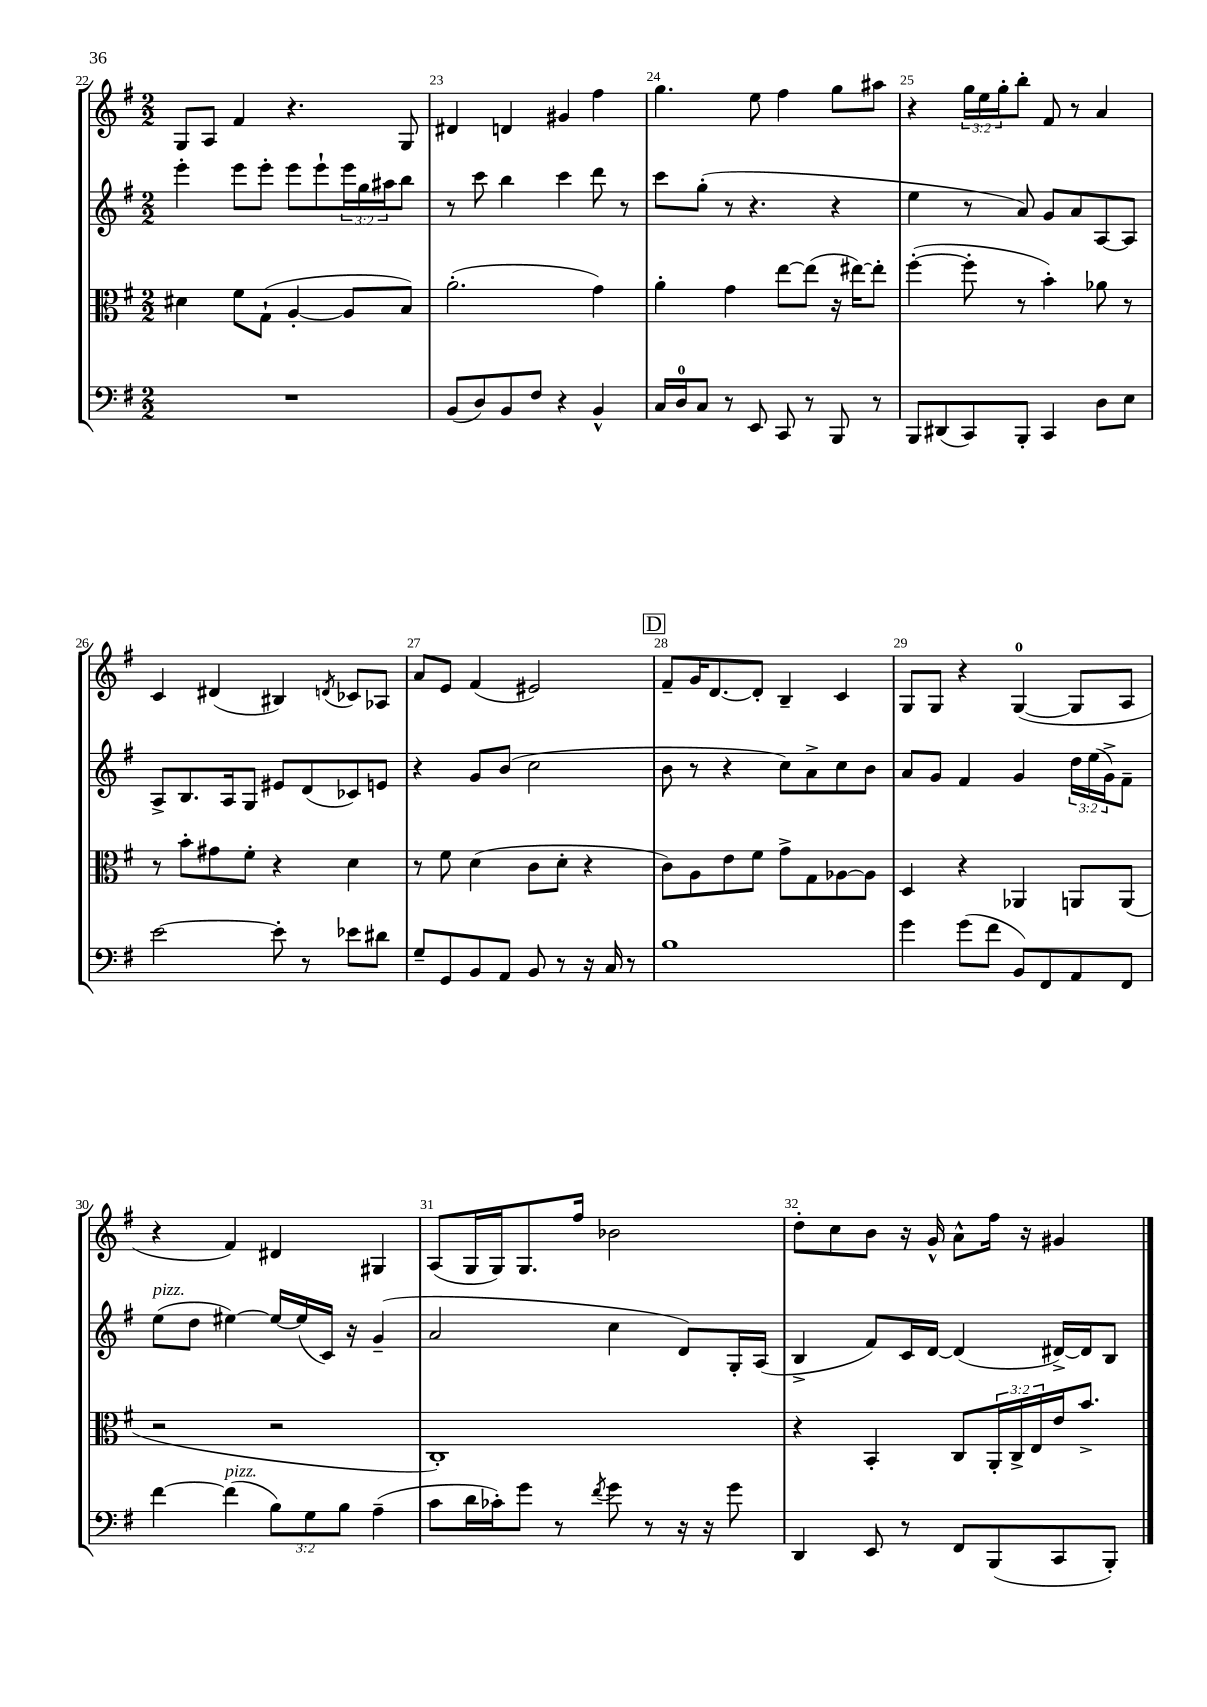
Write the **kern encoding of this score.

**kern	**kern	**kern	**kern
*staff4	*staff3	*staff2	*staff1
*clefF4	*clefC3	*clefG2	*clefG2
*k[f#]	*k[f#]	*k[f#]	*k[f#]
*M2/2	*M2/2	*M2/2	*M2/2
1r	4d#	4eee'	8G
.	.	.	8A
.	8f#	8eee	4f#
.	(8G`	8eee'	.
.	[4A'	8eee	4.r
.	.	8eee`	.
.	8A]	24eee	.
.	.	24gg	.
.	.	24aa#	.
.	8B)	8bb	8G
=	=	=	=
(8BB	(2.a'	8r	4d#
8D)	.	8ccc	.
8BB	.	4bb	4d
8F#	.	.	.
4r	.	4ccc	4g#
4BB^^	4g)	8ddd	4ff#
.	.	8r	.
=	=	=	=
16C	4a'	8ccc	4.gg
16D	.	.	.
8C	.	(8gg'	.
8r	4g	8r	.
8EE	.	4.r	8ee
8CC	[8ee	.	4ff#
8r	(8ee]	.	.
8BBB	16r	4r	8gg
.	[16ee#)	.	.
8r	8ee#']	.	8aa#
=	=	=	=
8BBB	([4ff#'	4ee	4r
(8DD#	.	.	.
8CC)	8ff#']	8r	24gg
.	.	.	24ee
.	.	.	24gg'
8BBB'	8r	8a)	8bb'
4CC	4b')	8g	8f#
.	.	8a	8r
8D	8a-	[8A	4a
8E	8r	8A]	.
=	=	=	=
[2e	8r	8A^	4c
.	8b'	8.B	.
.	8g#	.	(4d#
.	.	16A	.
.	8f#'	8G	.
8e']	4r	8e#	4B#)
8r	.	(8d	.
.	.	.	8qd
8e-	4d	8c-)	8c-
8d#	.	8e	8A-
=	=	=	=
8G~	8r	4r	8a
8GG	8f#	.	8e
8BB	(4d	8g	(4f#
8AA	.	(8b	.
8BB	8c	2cc	2e#)
8r	8d'	.	.
16r	4r	.	.
16C	.	.	.
8r	.	.	.
=	=	=	=
1B	8c)	8b	8f#~
.	8A	8r	16g
.	.	.	[8.d
.	8e	4r	.
.	8f#	.	8d']
.	8g^	8cc)	4B~
.	8G	8a^	.
.	[8A-	8cc	4c
.	8A-]	8b	.
=	=	=	=
4g	4D	8a	8G
.	.	8g	8G
(8g	4r	4f#	4r
8f#	.	.	.
8BB)	4AA-	4g	([4G
8FF#	.	.	.
8AA	8AA	24dd	8G]
.	.	(24ee	.
.	.	24g^)	.
8FF#	(8AA	8f#~	8A
=	=	=	=
[4f#	2r	(8ee	4r
.	.	8dd	.
(4f#]	.	[4ee#)	4f#)
12B)	2r	16ee#_	4d#
.	.	(16ee#]	.
12G	.	.	.
.	.	16c)	.
12B	.	.	.
.	.	16r	.
(4A~	.	(4g~	4G#
=	=	=	=
8c	1C')	2a	(8A
16d	.	.	16G
16c-')	.	.	16G)
8g	.	.	8.G
8r	.	.	.
.	.	.	16ff#
8qf#	.	.	.
8g	.	4cc	2b-
8r	.	.	.
16r	.	8d)	.
16r	.	.	.
8g	.	16G'	.
.	.	(16A	.
=	=	=	=
4DD	4r	4B^	8dd'
.	.	.	8cc
8EE	4BB'	8f#)	8b
8r	.	16c	16r
.	.	[16d	16g^^
8FF#	8C	(4d]	8a^^
(8BBB	24AA'	.	16ff#
.	24C^	.	.
.	.	.	16r
.	24E	.	.
8CC	16e	[16d#^)	4g#
.	8.b^	16d#]	.
8BBB')	.	8B	.
==	==	==	==
*-	*-	*-	*-
